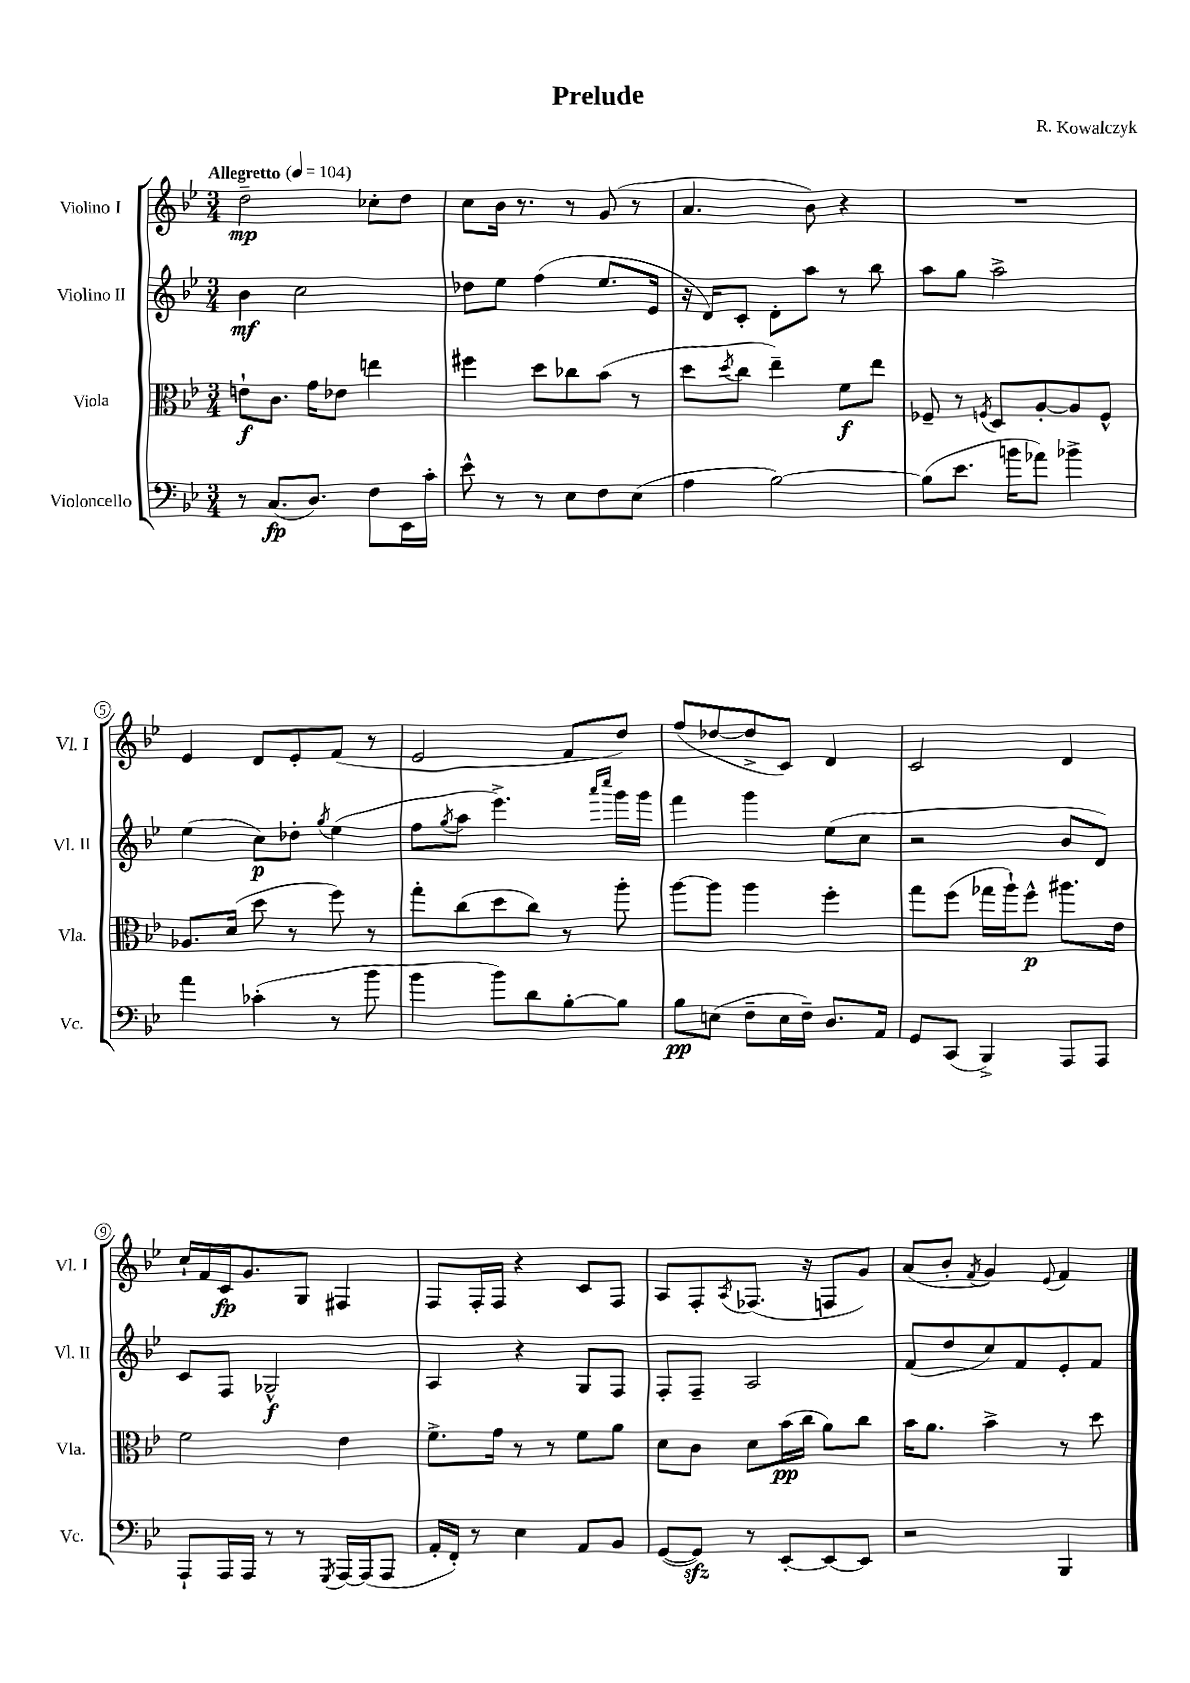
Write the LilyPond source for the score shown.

\header { title = "Prelude" composer = "R. Kowalczyk" }
<<
\new StaffGroup <<
\new Staff = "s0" \with { instrumentName = "Violino I" shortInstrumentName = "Vl. I" } {
    \clef treble \key bes \major \numericTimeSignature \time 3/4 \tempo "Allegretto" 4 = 104
    d''2--\mp ces''8-. d''8 |
    c''8 bes'16 r8. r8 g'8( r8 |
    a'4. bes'8) r4 |
    R2. |
    ees'4 d'8 ees'8-. f'8( r8 |
    ees'2 f'8 d''8) |
    f''8( des''8~ des''8-> c'8) d'4 |
    c'2 d'4 |
    c''16-! f'16 c'16\fp g'8. g8 fis4 |
    f8 f16-. f16 r4 c'8 f8 |
    a8 f8-. \acciaccatura { a8 } fes8.( r16 f8 g'8) |
    a'8( bes'8-. \acciaccatura { f'8 } g'4) \appoggiatura { ees'8 } f'4 \bar "|." |
}
\new Staff = "s1" \with { instrumentName = "Violino II" shortInstrumentName = "Vl. II" } {
    \clef treble \key bes \major \numericTimeSignature \time 3/4
    bes'4\mf c''2 |
    des''8 ees''8 f''4( ees''8. ees'16 |
    r16 d'16) c'8-. d'8-. a''8 r8 bes''8 |
    a''8 g''8 a''2-> |
    ees''4( c''8\p) des''8-. \acciaccatura { g''8 } ees''4( |
    f''8 \acciaccatura { g''8 } a''8 ees'''4.->) \grace { a'''16 c''''16 } g'''16 g'''16 |
    f'''4 g'''4 ees''8( c''8 |
    r2 bes'8 d'8) |
    c'8 f8 ges2-^\f |
    a4 r4 g8 f8 |
    f8-. f8-- a2 |
    f'8( d''8 c''8) f'8 ees'8-. f'8 \bar "|." |
}
\new Staff = "s2" \with { instrumentName = "Viola" shortInstrumentName = "Vla." } {
    \clef alto \key bes \major \numericTimeSignature \time 3/4
    e'8-!\f c'8. g'16 ees'8 e''4 |
    fis''4 d''8 ces''8 bes'8( r8 |
    d''8 \acciaccatura { d''8 } c''8 ees''4--) f'8\f ees''8 |
    fes8-- r8 \acciaccatura { f8 } d8 a8~-. a8 f8-^ |
    aes8. d'16( d''8 r8 f''8) r8 |
    g''8-. c''8( d''8 c''8) r8 a''8-. |
    a''8~ a''8 a''4 f''4-. |
    g''8 f''8( ges''16 a''16-!) f''8-^\p ais''8. ees'16 |
    f'2 ees'4 |
    f'8.-> g'16 r8 r8 f'8 a'8 |
    d'8 c'8 d'8 bes'16\pp( c''16 a'8) c''8 |
    bes'16 a'8. bes'4-> r8 d''8 \bar "|." |
}
\new Staff = "s3" \with { instrumentName = "Violoncello" shortInstrumentName = "Vc." } {
    \clef bass \key bes \major \numericTimeSignature \time 3/4
    r8 c8.\fp( d8.) f8 ees,16 c'16-. |
    ees'8-^ r8 r8 ees8 f8 ees8( |
    a4 bes2~) |
    bes8( ees'8. b'16 aes'8) bes'4-> |
    a'4 ces'4-.( r8 bes'8 |
    bes'4 bes'8) d'8 bes8~-. bes8 |
    bes8\pp e8( f8-- e16 f16--) d8. a,16 |
    g,8 c,8( bes,,4->) a,,8 a,,8 |
    a,,8-! a,,16 a,,16 r8 r8 \acciaccatura { g,,8 } a,,16~ a,,16( a,,8 |
    a,16-. f,16-.) r8 ees4 a,8 bes,8 |
    g,8~( g,8\sfz) r8 ees,8~-. ees,8~ ees,8 |
    r2 bes,,4 \bar "|." |
}
>>
>>
\layout { \context { \Score \override BarNumber.stencil = #(make-stencil-circler 0.1 0.3 ly:text-interface::print) } }
